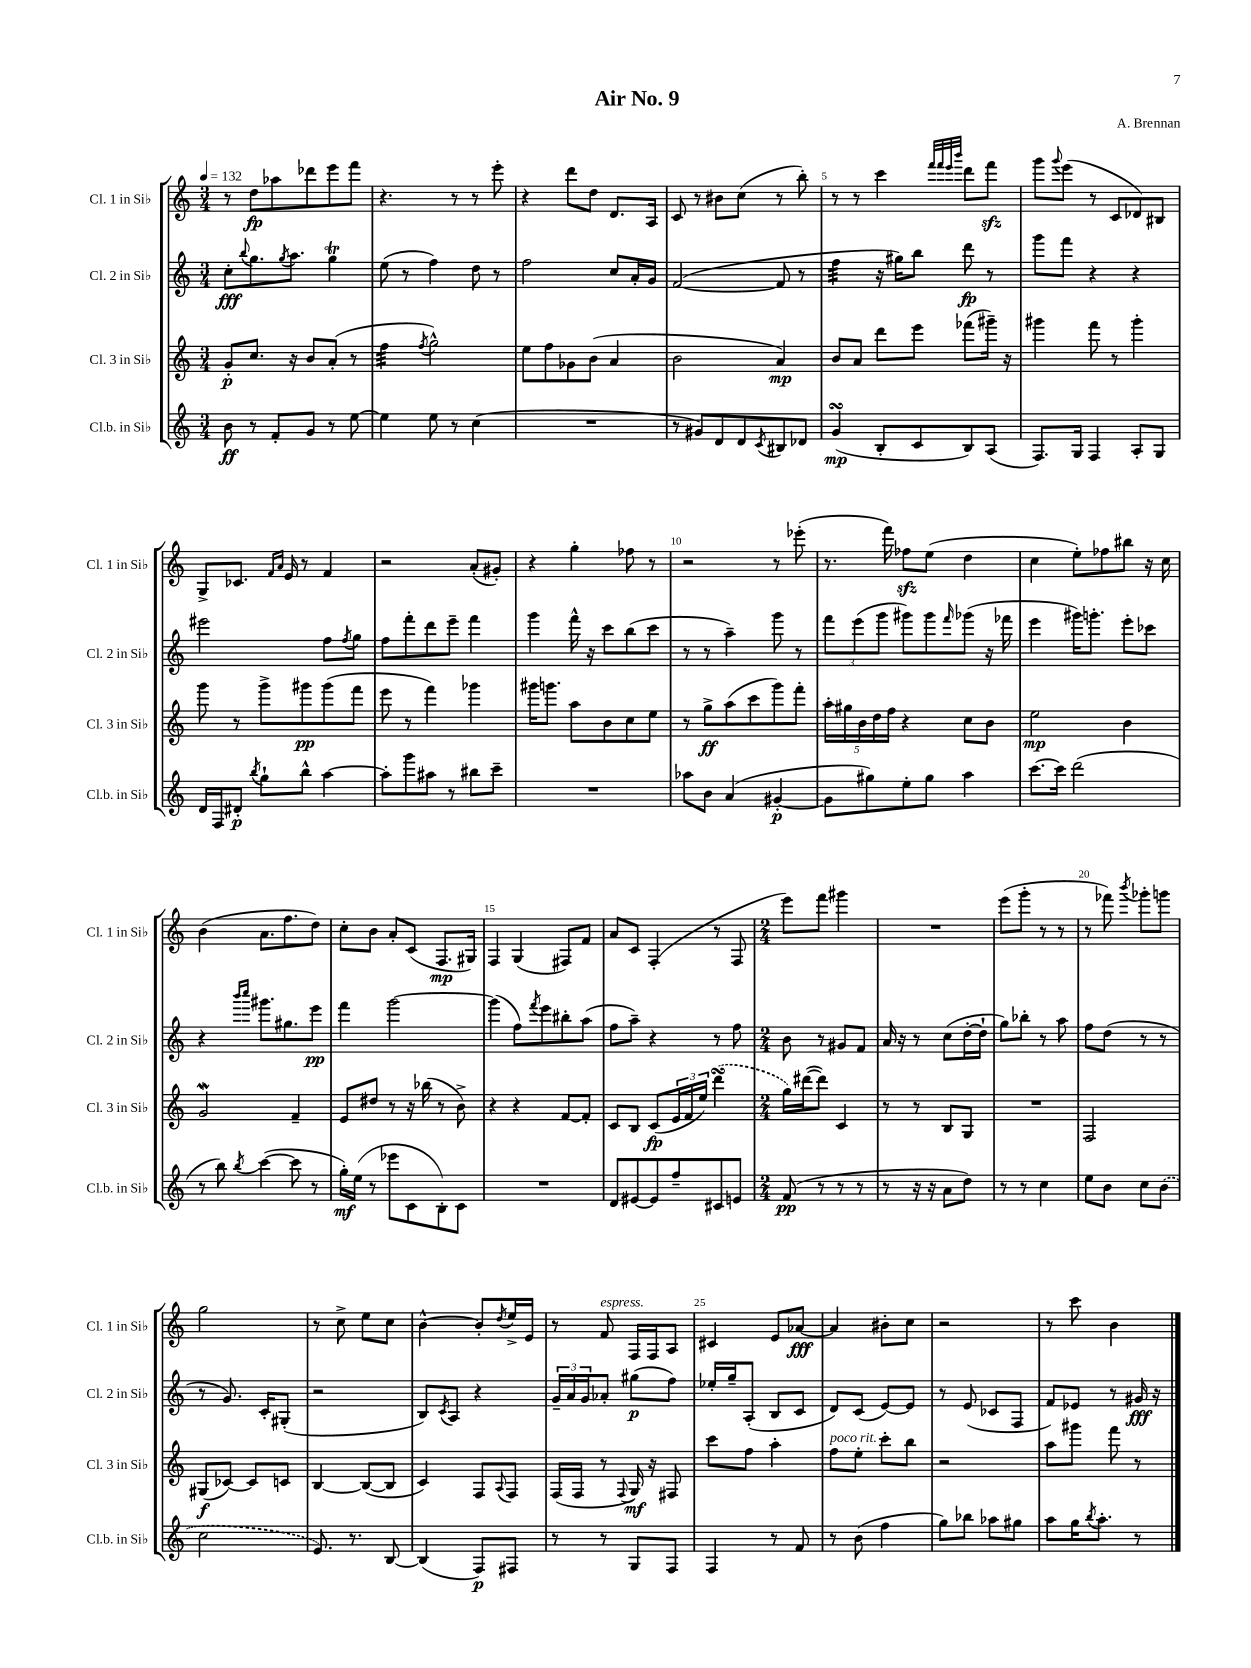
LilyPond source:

\header { title = "Air No. 9" composer = "A. Brennan" }
<<
\new StaffGroup <<
\new Staff = "s0" \with { instrumentName = "Cl. 1 in Sib" shortInstrumentName = "Cl. 1 in Sib" } {
    \clef treble \key c \major \numericTimeSignature \time 3/4 \tempo 4 = 132
    r8 d''8\fp aes''8 des'''8 e'''8 f'''8 |
    r4. r8 r8 e'''8-. |
    r4 d'''8 d''8 d'8. a16 |
    c'8 r8 bis'8 c''8( r8 b''8-.) |
    r8 r8 c'''4 \grace { f'''32 f'''32 e'''32 b'''32 } d'''8 f'''8\sfz |
    g'''8 \appoggiatura { g'''8 } e'''8( r8 c'8 des'8) bis8 |
    g8-> ces'8. \grace { f'16 a'16 } e'16 r8 f'4 |
    r2 a'8-.( gis'8-.) |
    r4 g''4-. fes''8 r8 |
    r2 r8 ees'''8-.( |
    r8. f'''16) fes''8\sfz e''8( d''4 |
    c''4 e''8-.) fes''8 bis''8 r16 c''16 |
    b'4( a'8. f''8. d''8) |
    c''8-. b'8 a'8-. c'8( f8.\mp gis16) |
    f4 g4( fis8) f'8 |
    a'8 c'8 f4-.( r8 f8 |
    \numericTimeSignature \time 2/4 e'''8) f'''8 gis'''4 |
    R2 |
    e'''8( g'''8-. r8 r8 |
    r8 fes'''8) \acciaccatura { b'''8 } ges'''8-. g'''8 |
    g''2 |
    r8 c''8-> e''8 c''8 |
    b'4~-^ b'8-. \acciaccatura { d''8 } e''16-> e'16 |
    r8 f'8^\markup { \italic "espress." } f16 f16 a8 |
    cis'4 e'8 aes'8~\fff |
    aes'4 bis'8-. c''8 |
    r2 |
    r8 c'''8 b'4 \bar "|." |
}
\new Staff = "s1" \with { instrumentName = "Cl. 2 in Sib" shortInstrumentName = "Cl. 2 in Sib" } {
    \clef treble \key c \major \numericTimeSignature \time 3/4
    c''8-.\fff \appoggiatura { b''8 } g''8. \acciaccatura { g''8 } a''8. g''4\trill |
    e''8( r8 f''4) d''8 r8 |
    f''2 c''8 a'16-. g'16 |
    f'2~( f'8 r8 |
    f''4:32 r16 gis''16) b''8 d'''8\fp r8 |
    g'''8 f'''8 r4 r4 |
    eis'''2 f''8 \acciaccatura { f''8 } g''8 |
    f''8 f'''8-. d'''8 e'''8-- f'''4 |
    g'''4 f'''16-^ r16 c'''8 b''8( c'''8 |
    r8 r8 a''4--) g'''8 r8 |
    \tuplet 3/2 { f'''8 e'''8( g'''8 } gis'''8) gis'''8 \grace { f'''16 } ges'''8( r16 fes'''16 |
    e'''4 gis'''16) g'''8.-. e'''8-. ces'''8 |
    r4 \grace { b'''16 c''''16 } gis'''8. gis''8. e'''8\pp |
    f'''4 g'''2~ |
    g'''4( f''8) \acciaccatura { f'''8 } e'''8 bis''8-. a''8( |
    f''8 a''8--) r4 r8 f''8 |
    \numericTimeSignature \time 2/4 b'8 r8 gis'8 f'8 |
    a'16 r16 r8 c''8( d''16~-. d''16-! |
    g''8) bes''8-. r8 a''8 |
    f''8 d''8( r8 r8 |
    r8 g'8.) c'16-. gis8-.( |
    r2 |
    b8) \acciaccatura { c'8 } a8 r4 |
    \tuplet 3/2 { g'16-- a'16 g'16 } aes'8-. gis''8\p( f''8) |
    ees''16-. g''16-- a8-.( b8 c'8 |
    d'8) c'8( e'8~) e'8 |
    r8 e'8( ces'8 f8 |
    f'8) ees'8 r8 gis'16\fff r16 \bar "|." |
}
\new Staff = "s2" \with { instrumentName = "Cl. 3 in Sib" shortInstrumentName = "Cl. 3 in Sib" } {
    \clef treble \key c \major \numericTimeSignature \time 3/4
    g'8-.\p c''8. r16 b'8 a'8-.( r8 |
    f''4:32 \acciaccatura { f''8 } g''2-^) |
    e''8 f''8 ges'8 b'8( a'4 |
    b'2 a'4\mp) |
    b'8 a'8 d'''8 e'''8 fes'''8( gis'''16--) r16 |
    gis'''4 f'''8 r8 gis'''4-. |
    g'''8 r8 g'''8-> gis'''8\pp gis'''8( f'''8 |
    e'''8 r8 f'''4) ges'''4 |
    gis'''16 g'''8. a''8 b'8 c''8 e''8 |
    r8 g''8->\ff a''8( c'''8 g'''8) f'''8-. |
    \tuplet 5/4 { a''16-. gis''16 b'16 d''16 f''16 } r4 c''8 b'8 |
    e''2\mp b'4 |
    g'2\mordent f'4-- |
    e'8 dis''8 r8 r16 bes''16( r8 b'8->) |
    r4 r4 f'8~ f'8-. |
    c'8 b8 c'8\fp( \tuplet 3/2 { e'16 f'16 e''16) } \once \slurDashed d'''4\turn( |
    \numericTimeSignature \time 2/4 g''16) dis'''16~( dis'''8) c'4 |
    r8 r8 b8 g8 |
    R2 |
    f2 |
    gis8\f( ces'8~) ces'8 c'8 |
    b4~ b8~( b8 |
    c'4) f8 \appoggiatura { a8 } f8 |
    f16( f16 r8 \appoggiatura { f8 } g16\mf) r16 fis8 |
    c'''8 f''8 a''4-. |
    f''8^\markup { \italic "poco rit." } e''8-. c'''8-. b''8 |
    r2 |
    a''8 gis'''8 f'''8 r8 \bar "|." |
}
\new Staff = "s3" \with { instrumentName = "Cl.b. in Sib" shortInstrumentName = "Cl.b. in Sib" } {
    \clef treble \key c \major \numericTimeSignature \time 3/4
    b'8\ff r8 f'8-. g'8 r8 e''8~ |
    e''4 e''8 r8 c''4( |
    R2. |
    r8 gis'8) d'8 d'8 \acciaccatura { c'8 } bis8 des'8 |
    g'4\turn\mp( b8-. c'8 b8) a8( |
    f8.) g16 f4 a8-. g8 |
    d'16 f16 dis'8-.\p \acciaccatura { b''8 } g''8-! b''8-^ a''4~ |
    a''8-. g'''8 ais''8 r8 bis''8 c'''8-- |
    R2. |
    aes''8 b'8 a'4( gis'4~-.\p |
    gis'8 gis''8) e''8-. gis''8 a''4 |
    c'''8.~ c'''16 d'''2( |
    r8 b''8) \acciaccatura { b''8 } c'''4~( c'''8 r8 |
    g''16-.\mf) e''16( r8 ees'''8 c'8 b8-.) c'8 |
    R2. |
    d'8 eis'8~ eis'8 f''8-- cis'8 e'8 |
    \numericTimeSignature \time 2/4 f'8\pp( r8 r8 r8 |
    r8 r16 r16 a'8 d''8) |
    r8 r8 c''4 |
    e''8 b'8 c''8 \once \slurDashed b'8( |
    c''2 |
    e'8.) r8. b8~ |
    b4( f8\p) fis8 |
    r8 r8 g8 f8 |
    f4 r8 f'8 |
    r8 b'8( f''4 |
    g''8) bes''8 aes''8 gis''8 |
    a''8 g''16 \acciaccatura { b''8 } a''8.-. r8 \bar "|." |
}
>>
>>
\layout { \context { \Score \override BarNumber.break-visibility = ##(#f #t #t) barNumberVisibility = #(every-nth-bar-number-visible 5) } }
